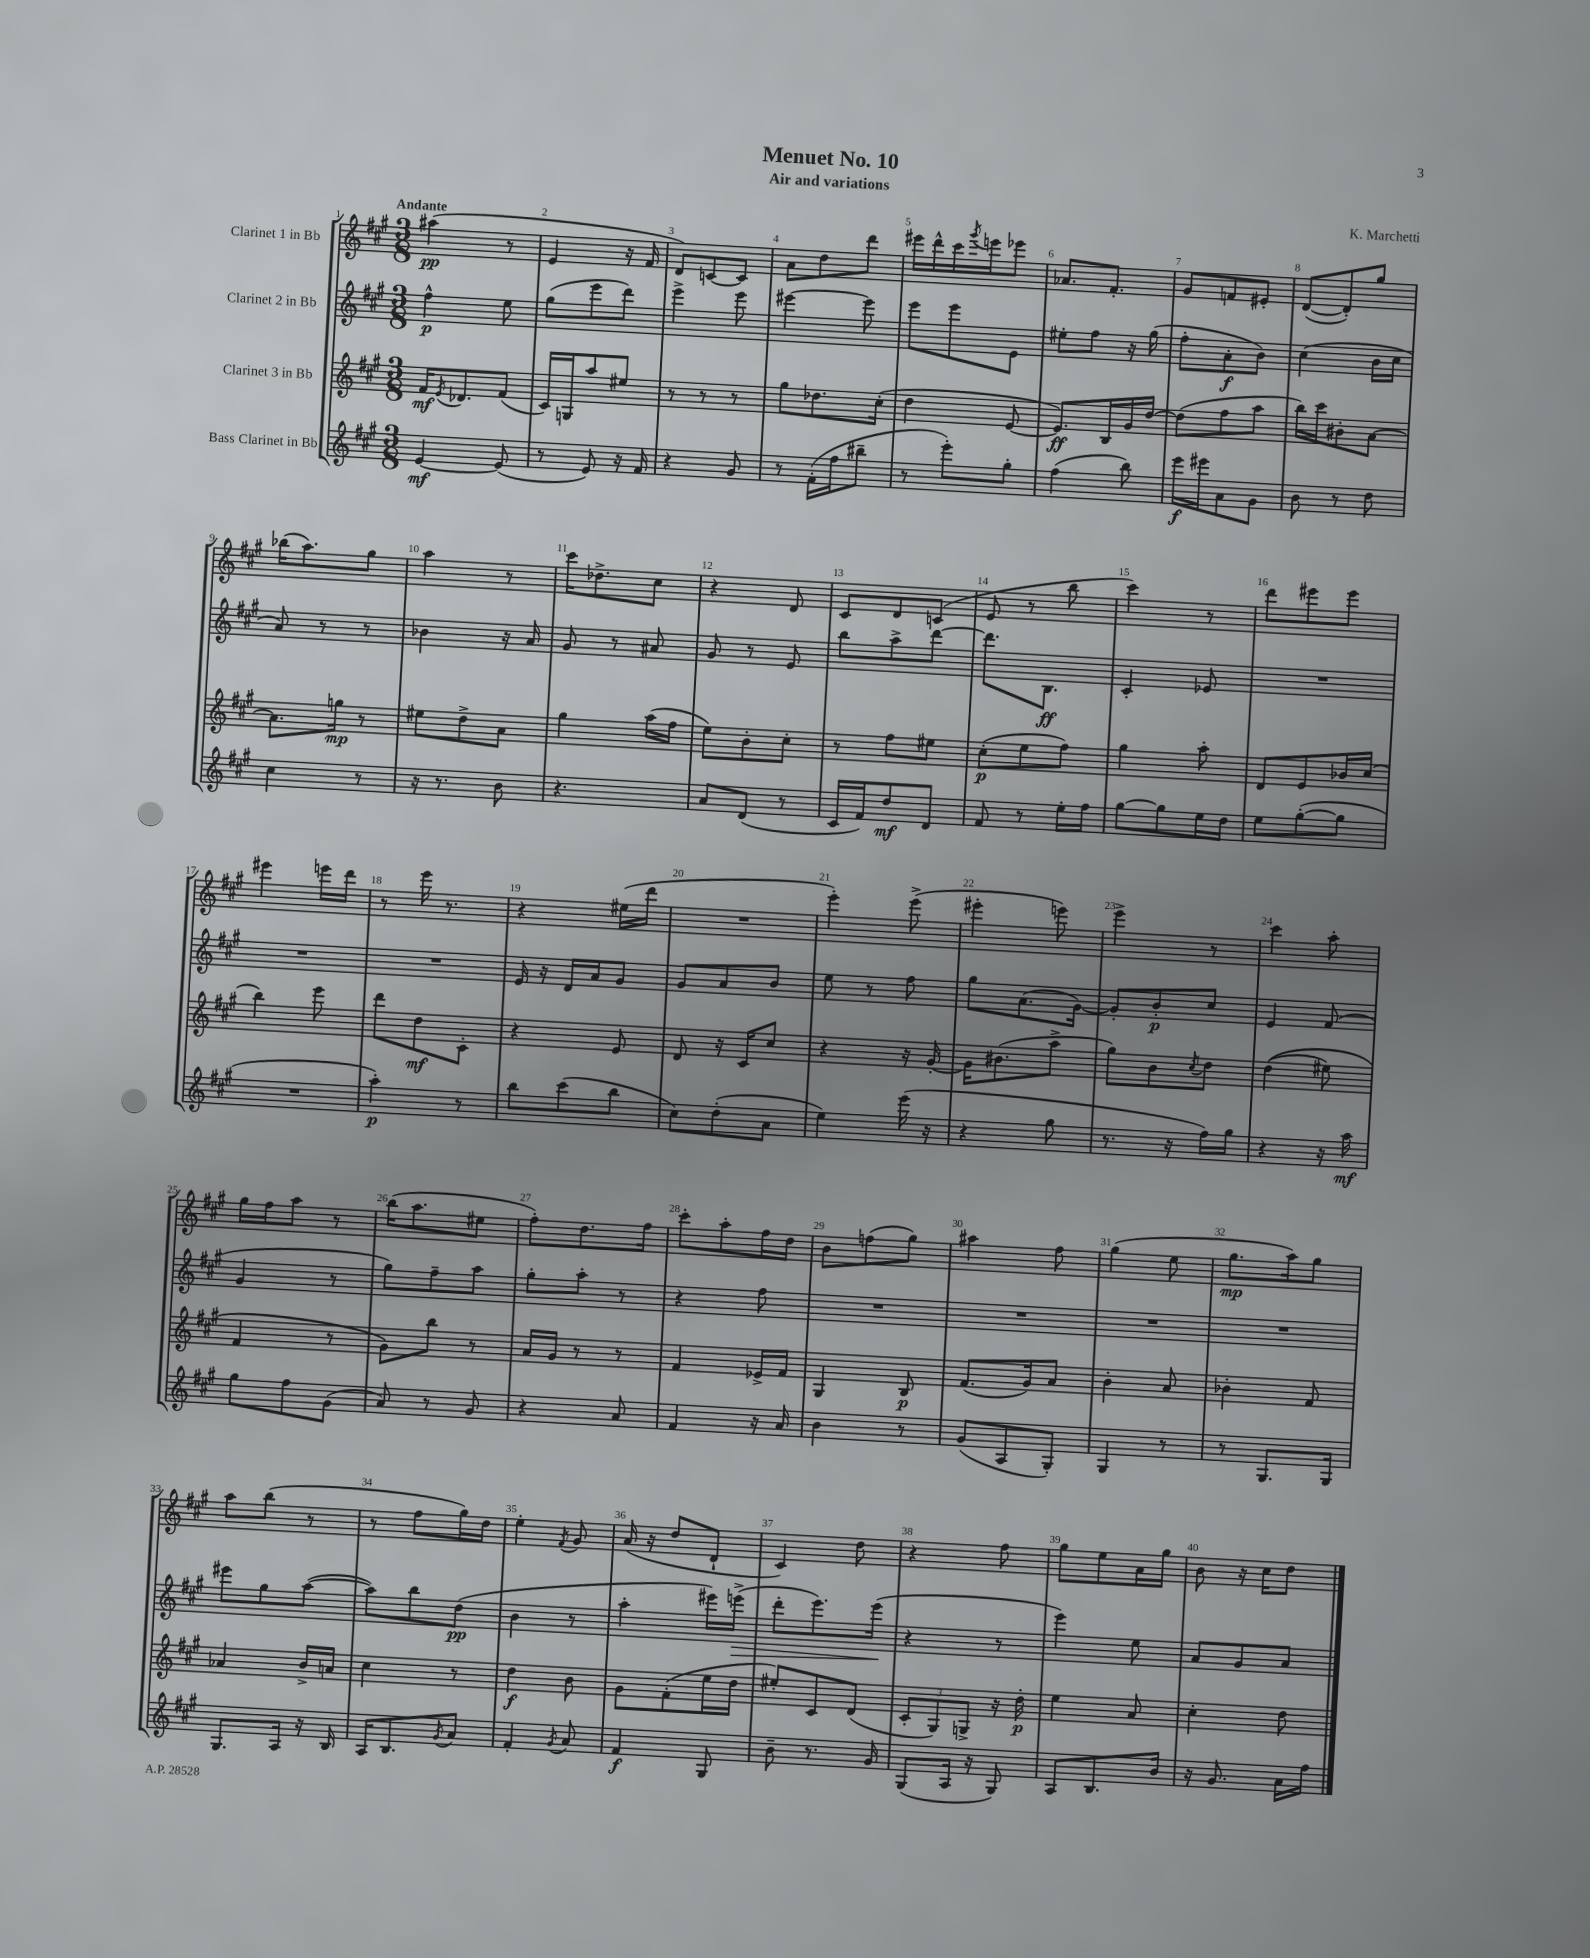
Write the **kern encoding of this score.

**kern	**dynam	**kern	**dynam	**kern	**dynam	**kern	**dynam
*part4	*part4	*part3	*part3	*part2	*part2	*part1	*part1
*staff4	*staff4	*staff3	*staff3	*staff2	*staff2	*staff1	*staff1
*I"Bass Clarinet in Bb	*	*I"Clarinet 3 in Bb	*	*I"Clarinet 2 in Bb	*	*I"Clarinet 1 in Bb	*
*clefG2	*	*clefG2	*	*clefG2	*	*clefG2	*
*k[f#c#g#]	*	*k[f#c#g#]	*	*k[f#c#g#]	*	*k[f#c#g#]	*
*M3/8	*	*M3/8	*	*M3/8	*	*M3/8	*
=1	=1	=1	=1	=1	=1	=1	=1
!	!	!	!	!	!	!LO:TX:a:B:t=Andante	!
[4e/	mf	16f#/KL	mf	4ff#^^\	p	(4aa#X\	pp
.	.	8qe/	.	.	.	.	.
.	.	8.d-X/	.	.	.	.	.
(8e/]	.	(8f#/J	.	8ee\	.	8r	.
=2	=2	=2	=2	=2	=2	=2	=2
8r	.	16c#/LL)	.	(8gg#\L	.	4e/	.
.	.	16Gn/J	.	.	.	.	.
8e/)	.	8aa/	.	8eee\	.	.	.
16r	.	8ee#X/J	.	8ddd\J)	.	16r	.
16f#/	.	.	.	.	.	16f#/	.
=3	=3	=3	=3	=3	=3	=3	=3
4r	.	8r	.	4eee^\	.	8d/L)	.
.	.	8r	.	.	.	[8cn/	.
8g#/	.	8r	.	8eee\	.	8c/J]	.
=4	=4	=4	=4	=4	=4	=4	=4
8r	.	8gg#\L	.	[4eee#X\	.	8a\L	.
(16f#'\LL	.	8.dd-X\	.	.	.	8dd\	.
16ff#\J	.	.	.	.	.	.	.
8bb#X~\J	.	.	.	8eee#\]	.	8ddd\J	.
.	.	(16cc#'\Jk	.	.	.	.	.
=5	=5	=5	=5	=5	=5	=5	=5
8r	.	4dd\	.	8eee\L	.	16eee#X\LL	.
.	.	.	.	.	.	16ddd^^\	.
8eee'\L)	.	.	.	8eee\	.	16ccc#\	.
.	.	.	.	.	.	8qggg#/	.
.	.	.	.	.	.	16eeen\J	.
8gg#'\J	.	[8e/	.	8e\J	.	8eee-X\J	.
=6	=6	=6	=6	=6	=6	=6	=6
(4ff#\	.	8.e/L])	ff	8ee#X'\L	.	8.a-X/L	.
.	.	.	.	8ff#\J	.	.	.
.	.	16B/L	.	.	.	8.f#'/J	.
8bb\)	.	16g#/	.	16r	.	.	.
.	.	[16dd/JJ	.	(16gg#\	.	.	.
=7	=7	=7	=7	=7	=7	=7	=7
16eee\LL	f	(8dd\L]	.	8ff#'\L	.	8g#/L	.
16eee#X\J	.	.	.	.	.	.	.
8a\	.	8ff#\	.	8a'\	f	8fn/	.
8g#\J	.	8aa\J	.	8b\J)	.	8e#X'/J	.
=8	=8	=8	=8	=8	=8	=8	=8
8b\	.	16bb\LL)	.	(4cc#\	.	([8d/L	.
.	.	16ccc#\J	.	.	.	.	.
8r	.	8b#X'\	.	.	.	8d'/])	.
8dd\	.	[8a\J	.	16b\LL	.	8gg#/J	.
.	.	.	.	16cc#\JJ	.	.	.
!!LO:LB:g=z
=9	=9	=9	=9	=9	=9	=9	=9
4cc#\	.	8.a\L]	.	8a/)	.	(16bb-X\KL	.
.	.	.	.	.	.	8.aa\)	.
.	.	.	.	8r	.	.	.
.	.	16ggn\Jk	mp	.	.	.	.
8r	.	8r	.	8r	.	8gg#\J	.
=10	=10	=10	=10	=10	=10	=10	=10
16r	.	8ee#X\L	.	4b-X\	.	4aa\	.
8.r	.	.	.	.	.	.	.
.	.	8dd^\	.	.	.	.	.
8b\	.	8a\J	.	16r	.	8r	.
.	.	.	.	16a/	.	.	.
=11	=11	=11	=11	=11	=11	=11	=11
4.r	.	4gg#\	.	8g#/	.	16ccc#\KL	.
.	.	.	.	.	.	8.dd-X^\	.
.	.	.	.	8r	.	.	.
.	.	(16aa\LL	.	8a#X/	.	8cc#\J	.
.	.	16ff#\JJ	.	.	.	.	.
=12	=12	=12	=12	=12	=12	=12	=12
8a/L	.	8ee\L)	.	8g#/	.	4r	.
(8d/J	.	8b'\	.	8r	.	.	.
8r	.	8cc#'\J	.	8e/	.	8d/	.
=13	=13	=13	=13	=13	=13	=13	=13
16c#/LL	.	8r	.	8bb\L	.	8c#/L	.
16f#/J)	.	.	.	.	.	.	.
8dd/	mf	8ff#\L	.	8aa^\	.	8d/	.
8d/J	.	8ee#X\J	.	[8ddd\J	.	(8cn/J	.
=14	=14	=14	=14	=14	=14	=14	=14
8f#/	.	(8cc#'\L	p	8.ddd\L]	.	8e/	.
8r	.	8ee\	.	.	.	8r	.
.	.	.	.	8.B\J	ff	.	.
16ee'\LL	.	8ff#\J)	.	.	.	8bb\	.
16ff#\JJ	.	.	.	.	.	.	.
=15	=15	=15	=15	=15	=15	=15	=15
[8gg#\L	.	4gg#\	.	4c#'/	.	4ccc#\)	.
8gg#\]	.	.	.	.	.	.	.
16ee\L	.	8aa'\	.	8e-X/	.	8r	.
16dd\JJ	.	.	.	.	.	.	.
=16	=16	=16	=16	=16	=16	=16	=16
8ee\L	.	8d/L	.	4.r	.	8ddd\L	.
([8gg#'\	.	8e/	.	.	.	8eee#X\	.
8gg#\J]	.	16b-X/L	.	.	.	8eee#\J	.
.	.	(16cc#/JJ	.	.	.	.	.
!!LO:LB:g=z
=17	=17	=17	=17	=17	=17	=17	=17
4.r	.	4bb\)	.	4.r	.	4eee#X\	.
.	.	8eee\	.	.	.	16eeen\LL	.
.	.	.	.	.	.	16ddd\JJ	.
=18	=18	=18	=18	=18	=18	=18	=18
4aa'\)	p	8ddd\L	.	4.r	.	8r	.
.	.	8dd\	mf	.	.	16eee\	.
.	.	.	.	.	.	8.r	.
8r	.	8c#'\J	.	.	.	.	.
=19	=19	=19	=19	=19	=19	=19	=19
8bb\L	.	4r	.	16e/	.	4r	.
.	.	.	.	16r	.	.	.
(8ccc#\	.	.	.	16d/LL	.	.	.
.	.	.	.	16a/J	.	.	.
8bb\J	.	8e/	.	8g#/J	.	(16ee#X\LL	.
.	.	.	.	.	.	16ddd\JJ	.
=20	=20	=20	=20	=20	=20	=20	=20
8cc#\L)	.	8d/	.	8g#/L	.	4.r	.
(8dd'\	.	16r	.	8a/	.	.	.
.	.	16c#/KL	.	.	.	.	.
8a\J	.	8cc#/J	.	8b/J	.	.	.
=21	=21	=21	=21	=21	=21	=21	=21
4ee\)	.	4r	.	8ee\	.	4eee'\)	.
.	.	.	.	8r	.	.	.
(16eee\	.	16r	.	8ff#\	.	(8eee^\	.
16r	.	[16g#'/	.	.	.	.	.
=22	=22	=22	=22	=22	=22	=22	=22
4r	.	16g#\KL]	.	8gg#\L	.	4eee#X'\	.
.	.	(8.b#X\	.	.	.	.	.
.	.	.	.	(8.a\	.	.	.
8gg#\	.	8aa^\J	.	.	.	8eeen\)	.
.	.	.	.	[16g#\Jk)	.	.	.
=23	=23	=23	=23	=23	=23	=23	=23
8.r	.	8gg#\L)	.	8g#'/L]	.	4eee^\	.
.	.	8b\	.	8b'/	p	.	.
16r	.	.	.	.	.	.	.
.	.	8qcc#/	.	.	.	.	.
16ff#\LL)	.	8dd\J	.	8cc#/J	.	8r	.
16gg#\JJ	.	.	.	.	.	.	.
=24	=24	=24	=24	=24	=24	=24	=24
4r	.	((4dd\	.	4e/	.	4ccc#\	.
16r	.	8ee#X\)	.	(8f#/	.	8aa'\	.
16aa\	mf	.	.	.	.	.	.
!!LO:LB:g=z
=25	=25	=25	=25	=25	=25	=25	=25
8gg#\L	.	4f#/	.	4g#/	.	16gg#\LL	.
.	.	.	.	.	.	16ff#\J	.
8ff#\	.	.	.	.	.	8aa\J	.
(8g#\J	.	8r	.	8r	.	8r	.
=26	=26	=26	=26	=26	=26	=26	=26
8a/)	.	8g#\L)	.	8gg#\L)	.	(16bb\KL	.
.	.	.	.	.	.	8.aa\	.
8r	.	8bb\J	.	8ff#~\	.	.	.
8g#/	.	8r	.	8aa\J	.	8ee#X\J	.
=27	=27	=27	=27	=27	=27	=27	=27
4r	.	16a/LL	.	8gg#'\L	.	8ff#'\L)	.
.	.	16g#/JJ	.	.	.	.	.
.	.	8r	.	8aa'\J	.	8.dd\	.
8a/	.	8r	.	8r	.	.	.
.	.	.	.	.	.	16ff#\Jk	.
=28	=28	=28	=28	=28	=28	=28	=28
4f#/	.	4f#/	.	4r	.	8ccc#'\L	.
.	.	.	.	.	.	8aa'\	.
16r	.	16e-X^/LL	.	8ff#\	.	16ff#\L	.
16a/	.	16f#/JJ	.	.	.	16dd\JJ	.
=29	=29	=29	=29	=29	=29	=29	=29
4b\	.	4G#/	.	4.r	.	8b\L	.
.	.	.	.	.	.	(8ffn\	.
8r	.	8B/	p	.	.	8gg#\J)	.
=30	=30	=30	=30	=30	=30	=30	=30
(8g#/L	.	(8.f#/L	.	4.r	.	4aa#X\	.
8A/	.	.	.	.	.	.	.
.	.	16g#/k)	.	.	.	.	.
8G#'/J)	.	8a/J	.	.	.	8ff#\	.
=31	=31	=31	=31	=31	=31	=31	=31
4G#/	.	4b'\	.	4.r	.	(4gg#\	.
8r	.	8a/	.	.	.	8ee\	.
=32	=32	=32	=32	=32	=32	=32	=32
8r	.	4b-X'\	.	4.r	.	8.gg#\L	mp
8.G#/L	.	.	.	.	.	.	.
.	.	.	.	.	.	16aa\k)	.
.	.	8f#/	.	.	.	8gg#\J	.
16G#/Jk	.	.	.	.	.	.	.
!!LO:LB:g=z
=33	=33	=33	=33	=33	=33	=33	=33
8.G#/L	.	4a-X/	.	8eee#X\L	.	8aa\L	.
.	.	.	.	8gg#\	.	(8bb\J	.
16A/Jk	.	.	.	.	.	.	.
16r	.	16b^/LL	.	([8aa\J	.	8r	.
16B/	.	16an/JJ	.	.	.	.	.
=34	=34	=34	=34	=34	=34	=34	=34
16A/KL	.	4cc#\	.	8aa\L])	.	8r	.
8.B/	.	.	.	.	.	.	.
.	.	.	.	8bb\	.	8ff#\L	.
8qg#/	.	.	.	.	.	.	.
8a/J	.	8r	.	(8dd\J	pp	16gg#\L)	.
.	.	.	.	.	.	16dd\JJ	.
=35	=35	=35	=35	=35	=35	=35	=35
4f#'/	.	4dd\	f	4b\	.	4ee'\	.
8qg#/	.	.	.	.	.	8qf#/	.
8a/	.	8b\	.	8r	.	8g#/	.
=36	=36	=36	=36	=36	=36	=36	=36
4f#/	f	8g#\L	.	4aa'\	.	(16a/	.
.	.	.	.	.	.	16r	.
.	.	(8f#'\	.	.	.	8dd/L	.
8G#/	.	16ee\L	.	16eee#X\LL)	.	8d`/J	.
!	!	!	!	!	!LO:HP:b	!	!
.	.	16dd\JJ	.	(16eeen^\JJ	>	.	.
=37	=37	=37	=37	=37	=37	=37	=37
8b~\	.	8ee#X'/L)	.	8ddd'\L	.	4c#/)	.
8.r	.	8c#/	.	8.eee\)	.	.	.
.	.	(8d/J	.	.	.	8dd\	.
16g#/	.	.	.	(16eee\Jk	.	.	.
.	.	.	.	.	]	.	.
=38	=38	=38	=38	=38	=38	=38	=38
(8G#/L	.	12c#'/L	.	4r	.	4r	.
.	.	12G#/)	.	.	.	.	.
16A/Jk	.	.	.	.	.	.	.
.	.	12Gn^/J	.	.	.	.	.
16r	.	.	.	.	.	.	.
8G#/)	.	16r	.	8r	.	8ff#\	.
.	.	16dd'\	p	.	.	.	.
=39	=39	=39	=39	=39	=39	=39	=39
8A/L	.	4ee\	.	4eee\)	.	8gg#\L	.
8.B/	.	.	.	.	.	8ee\	.
.	.	8a/	.	8ee\	.	16a\L	.
16b/Jk	.	.	.	.	.	16gg#\JJ	.
=40	=40	=40	=40	=40	=40	=40	=40
16r	.	4cc#'\	.	8a/L	.	8b\	.
8.g#/	.	.	.	.	.	.	.
.	.	.	.	8g#/	.	16r	.
.	.	.	.	.	.	16cc#\KL	.
16a\LL	.	8dd\	.	8a/J	.	8dd\J	.
16ff#\JJ	.	.	.	.	.	.	.
==	==	==	==	==	==	==	==
*-	*-	*-	*-	*-	*-	*-	*-
